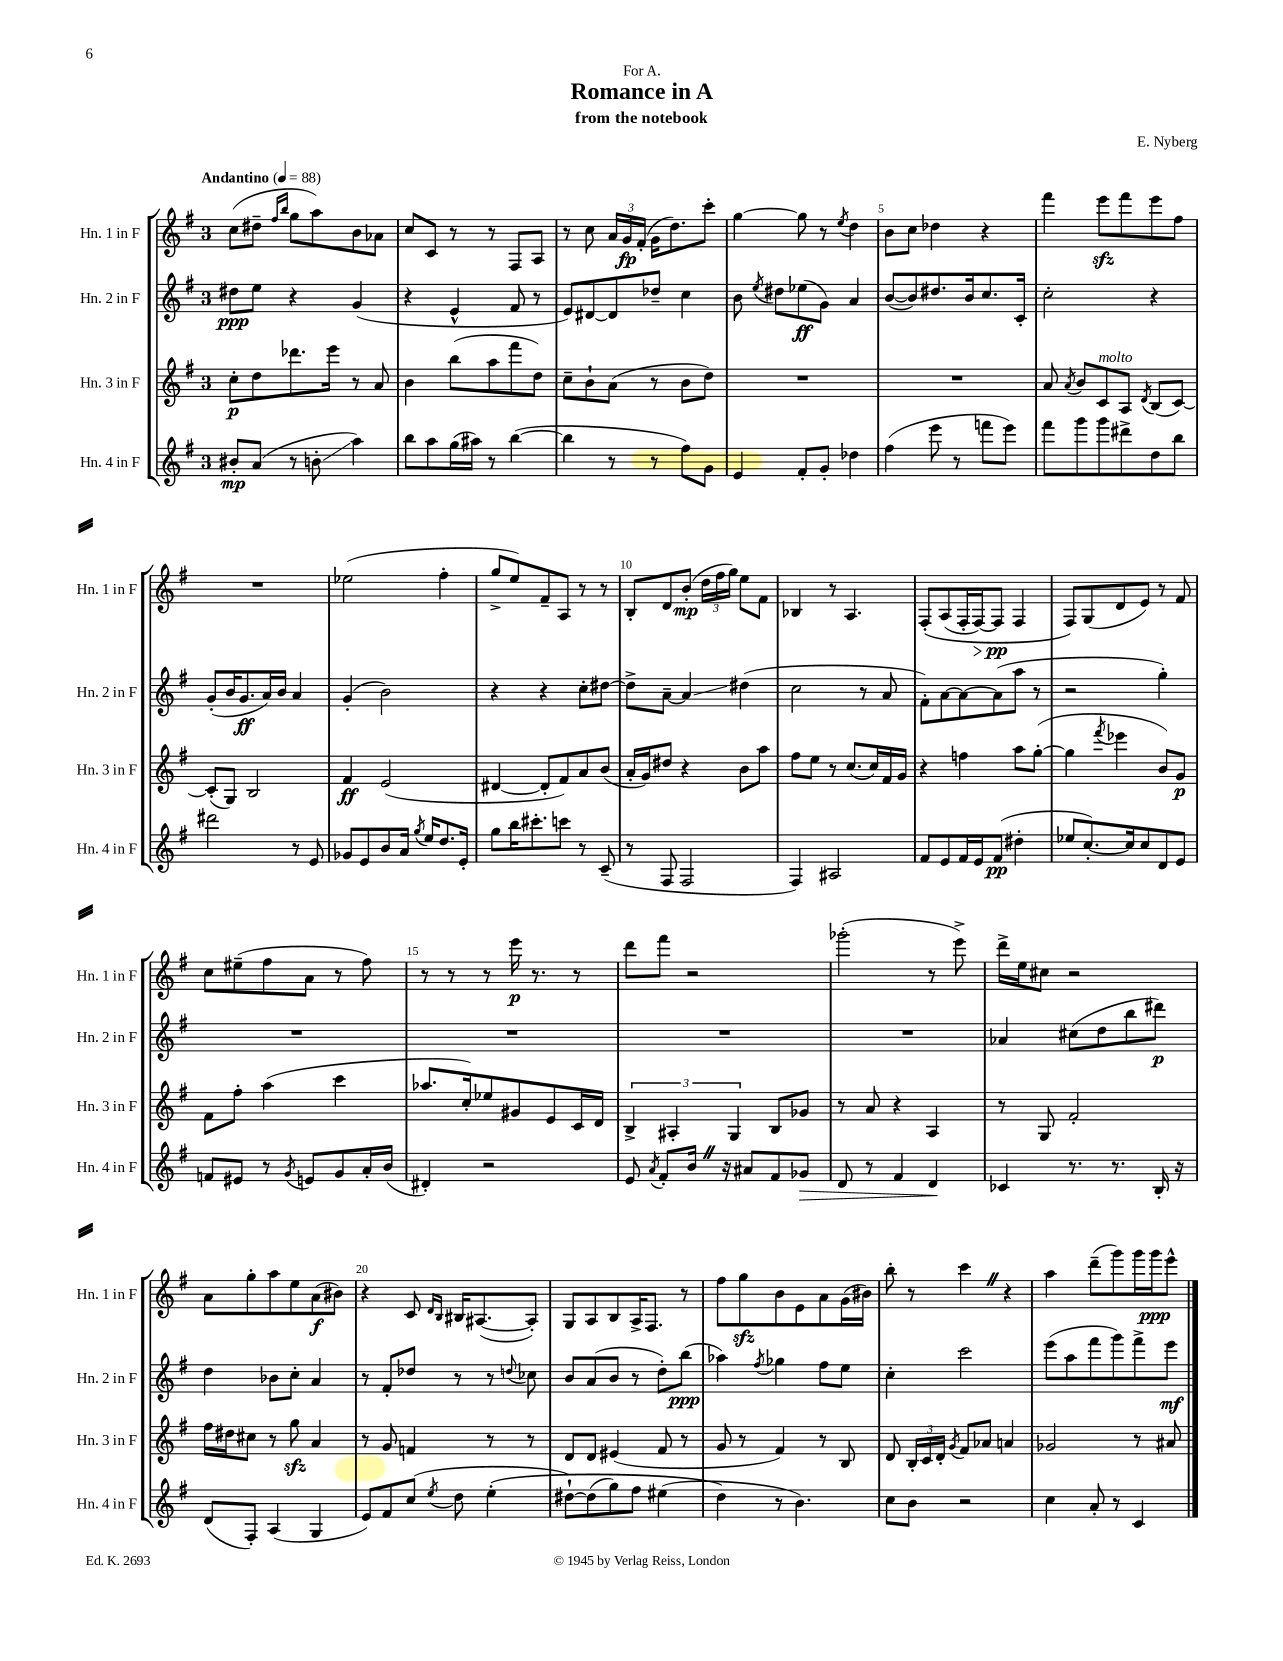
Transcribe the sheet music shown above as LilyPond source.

\header { title = "Romance in A" composer = "E. Nyberg" subtitle = "from the notebook" dedication = "For A." }
<<
\new StaffGroup <<
\new Staff = "s0" \with { instrumentName = "Hn. 1 in F" shortInstrumentName = "Hn. 1 in F" } {
    \clef treble \key g \major \once \override Staff.TimeSignature.style = #'single-digit \time 3/4 \tempo "Andantino" 4 = 88
    \autoBeamOff c''8[( dis''8]-- \grace { fis''16[ b''16] } g''8[ a''8) b'8 aes'8] |
    c''8[ c'8] r8 r8 fis8[ a8] |
    r8 c''8 \tuplet 3/2 { a'16[ g'16\fp fis'16]-.( } g'16[ d''8.) c'''8]-. |
    g''4~ g''8 r8 \acciaccatura { e''8 } d''4 |
    b'8[ c''8] des''4 r4 |
    fis'''4 e'''8[\sfz fis'''8 e'''8 fis''8] |
    R2. |
    ees''2( fis''4-. |
    g''8[-> e''8) fis'8-- a8] r8 r8 |
    b8[-. d'8 b'8]-.\mp( \tuplet 3/2 { d''16[ fis''16 g''16]) } e''8[ fis'8] |
    bes4 r8 a4. |
    fis8[-.\( a8( fis16-. fis16~\>) fis8]\pp\! fis4 |
    fis8[\) g8( d'8 e'8]) r8 fis'8 |
    c''8[ eis''8--( fis''8 a'8] r8 fis''8) |
    r8 r8 r8 e'''16\p r8. r8 |
    d'''8[ fis'''8] r2 |
    ges'''2-.( r8 e'''8->) |
    d'''16[-> e''16 cis''8] r2 |
    a'8[ g''8-. a''8 e''8 a'8\f( bis'8]) |
    r4 c'8 \grace { d'16[ b16] } bis16[ ais8.~( ais8]-.) |
    g8[ a8 b8 a16-> fis8.] r8 |
    fis''8[ g''8\sfz b'8 e'8 a'8 g'16( bis'16]) |
    b''8-. r8 c'''4 \once \override BreathingSign.text = \markup { \musicglyph "scripts.caesura.straight" } \breathe r4 |
    a''4 d'''8[--( g'''8) g'''16 g'''16\ppp e'''8]-^ \bar "|." |
}
\new Staff = "s1" \with { instrumentName = "Hn. 2 in F" shortInstrumentName = "Hn. 2 in F" } {
    \clef treble \key g \major \once \override Staff.TimeSignature.style = #'single-digit \time 3/4
    \autoBeamOff dis''8[\ppp e''8] r4 g'4( |
    r4 e'4-^ fis'8 r8 |
    e'8[) dis'8~ dis'8 des''8]-- c''4 |
    b'8 \acciaccatura { e''8 } dis''8[ ees''8\ff( g'8]) a'4 |
    b'8[~( b'8) dis''8. b'16 c''8. c'16]-. |
    c''2-. r4 |
    g'8[-.( b'16 g'8.\ff a'16) b'16] a'4 |
    g'4-.( b'2) |
    r4 r4 c''8[-. dis''8]~ |
    dis''8[-> a'8]~-- a'4\glissando dis''4( |
    c''2 r8 a'8 |
    fis'8[-.) a'8~ a'8~ a'8( a''8] r8 |
    r2 g''4-.) |
    R2. |
    R2. |
    R2. |
    R2. |
    aes'4 cis''8[( d''8 b''8 dis'''8]\p) |
    d''4 bes'8[ c''8]-. a'4 |
    r8 fis'8[-. des''8] r8 r8 \appoggiatura { d''8 } ces''8 |
    b'8[ a'8( b'8] r8 d''8[-.) b''8]\ppp( |
    aes''4) \acciaccatura { fis''8 } ges''4 fis''8[ e''8] |
    c''4-. c'''2 |
    e'''8[( a''8 fis'''8 g'''8) fis'''8-> e'''8]\mf \bar "|." |
}
\new Staff = "s2" \with { instrumentName = "Hn. 3 in F" shortInstrumentName = "Hn. 3 in F" } {
    \clef treble \key g \major \once \override Staff.TimeSignature.style = #'single-digit \time 3/4
    \autoBeamOff c''8[-.\p d''8 des'''8. e'''16] r8 a'8 |
    b'4 b''8[( a''8 fis'''8 d''8]) |
    c''8[-- b'8-! a'8]( r8 b'8[ d''8]) |
    R2. |
    R2. |
    a'8 \acciaccatura { a'8 } b'8[ c'8^\markup { \italic "molto" } a8] \acciaccatura { d'8 } b8[( c'8]~) |
    c'8[-.( g8]) b2 |
    fis'4\ff e'2( |
    dis'4~ dis'8[-. fis'8) a'8 b'8]( |
    a'16[-. g'16) dis''8] r4 b'8[ a''8] |
    fis''8[ e''8] r8 c''8.[( c''16) fis'16 g'16] |
    r4 f''4 a''8[ g''8]~-.( |
    g''4 \acciaccatura { fis'''8 } ees'''4 b'8[) g'8]\p |
    fis'8[ fis''8]-. a''4( c'''4 |
    aes''8.[ c''16-.) ees''8 gis'8 e'8 c'16 d'16] |
    \tuplet 3/2 { b4-> ais4-. g4 } b8[ ges'8] |
    r8 a'8 r4 a4 |
    r8 g8 fis'2-. |
    fis''16[ dis''16 cis''8] r8 g''8\sfz a'4 |
    r8 g'8 f'4 r8 r8 |
    d'8[ d'8] eis'4( fis'8 r8 |
    g'8 r8 fis'4) r8 b8 |
    d'8 \tuplet 3/2 { b16[-. c'16 d'16]-. } \acciaccatura { g'8 } fis'8[ aes'8] a'4 |
    ges'2 r8 ais'8 \bar "|." |
}
\new Staff = "s3" \with { instrumentName = "Hn. 4 in F" shortInstrumentName = "Hn. 4 in F" } {
    \clef treble \key g \major \once \override Staff.TimeSignature.style = #'single-digit \time 3/4
    \autoBeamOff bis'8[-.\mp a'8]( r8 b'8-.\glissando a''4) |
    b''8[ a''8 g''16( ais''16]) r8 b''4~( |
    b''4 r8 r8 fis''8[) g'8] |
    e'4 fis'8[-. g'8]-. des''4 |
    fis''4( e'''8 r8 f'''8[ e'''8]) |
    fis'''8[ g'''8 g'''8 dis'''8-> d''8 b''8] |
    dis'''2 r8 e'8 |
    ges'8[ e'8 b'8 a'16] \acciaccatura { g''8 } e''16[ d''8. e'16]-. |
    g''8[ b''16 cis'''8.-. c'''8] r8 c'8--( |
    r8 fis8 fis2 |
    fis4) ais2 |
    fis'8[ e'8 fis'16 e'16 fis'8]\pp( dis''4-. |
    ees''8[ c''8.~-.) c''16 c''8 d'8 e'8] |
    f'8[ eis'8] r8 \acciaccatura { g'8 } e'8[ g'8 a'16-. b'16]( |
    dis'4-.) r2 |
    e'8 \acciaccatura { a'8 } fis'8[-. b'16] \once \override BreathingSign.text = \markup { \musicglyph "scripts.caesura.straight" } \breathe r16 ais'8[ fis'8 ges'8]\> |
    d'8 r8 fis'4 d'4\! |
    ces'4 r8. r8. b16-. r16 |
    d'8[( fis8]-.) a4( g4 |
    e'8[) fis'8 c''8]( \acciaccatura { e''8 } d''8 e''4-.\( |
    dis''8[~-!) dis''8( g''8) fis''8] eis''4( |
    d''4\) r8 b'4.) |
    c''8[ b'8] r2 |
    c''4 a'8-. r8 c'4 \bar "|." |
}
>>
>>
\layout { \context { \Score \override BarNumber.break-visibility = ##(#f #t #t) barNumberVisibility = #(every-nth-bar-number-visible 5) } }
